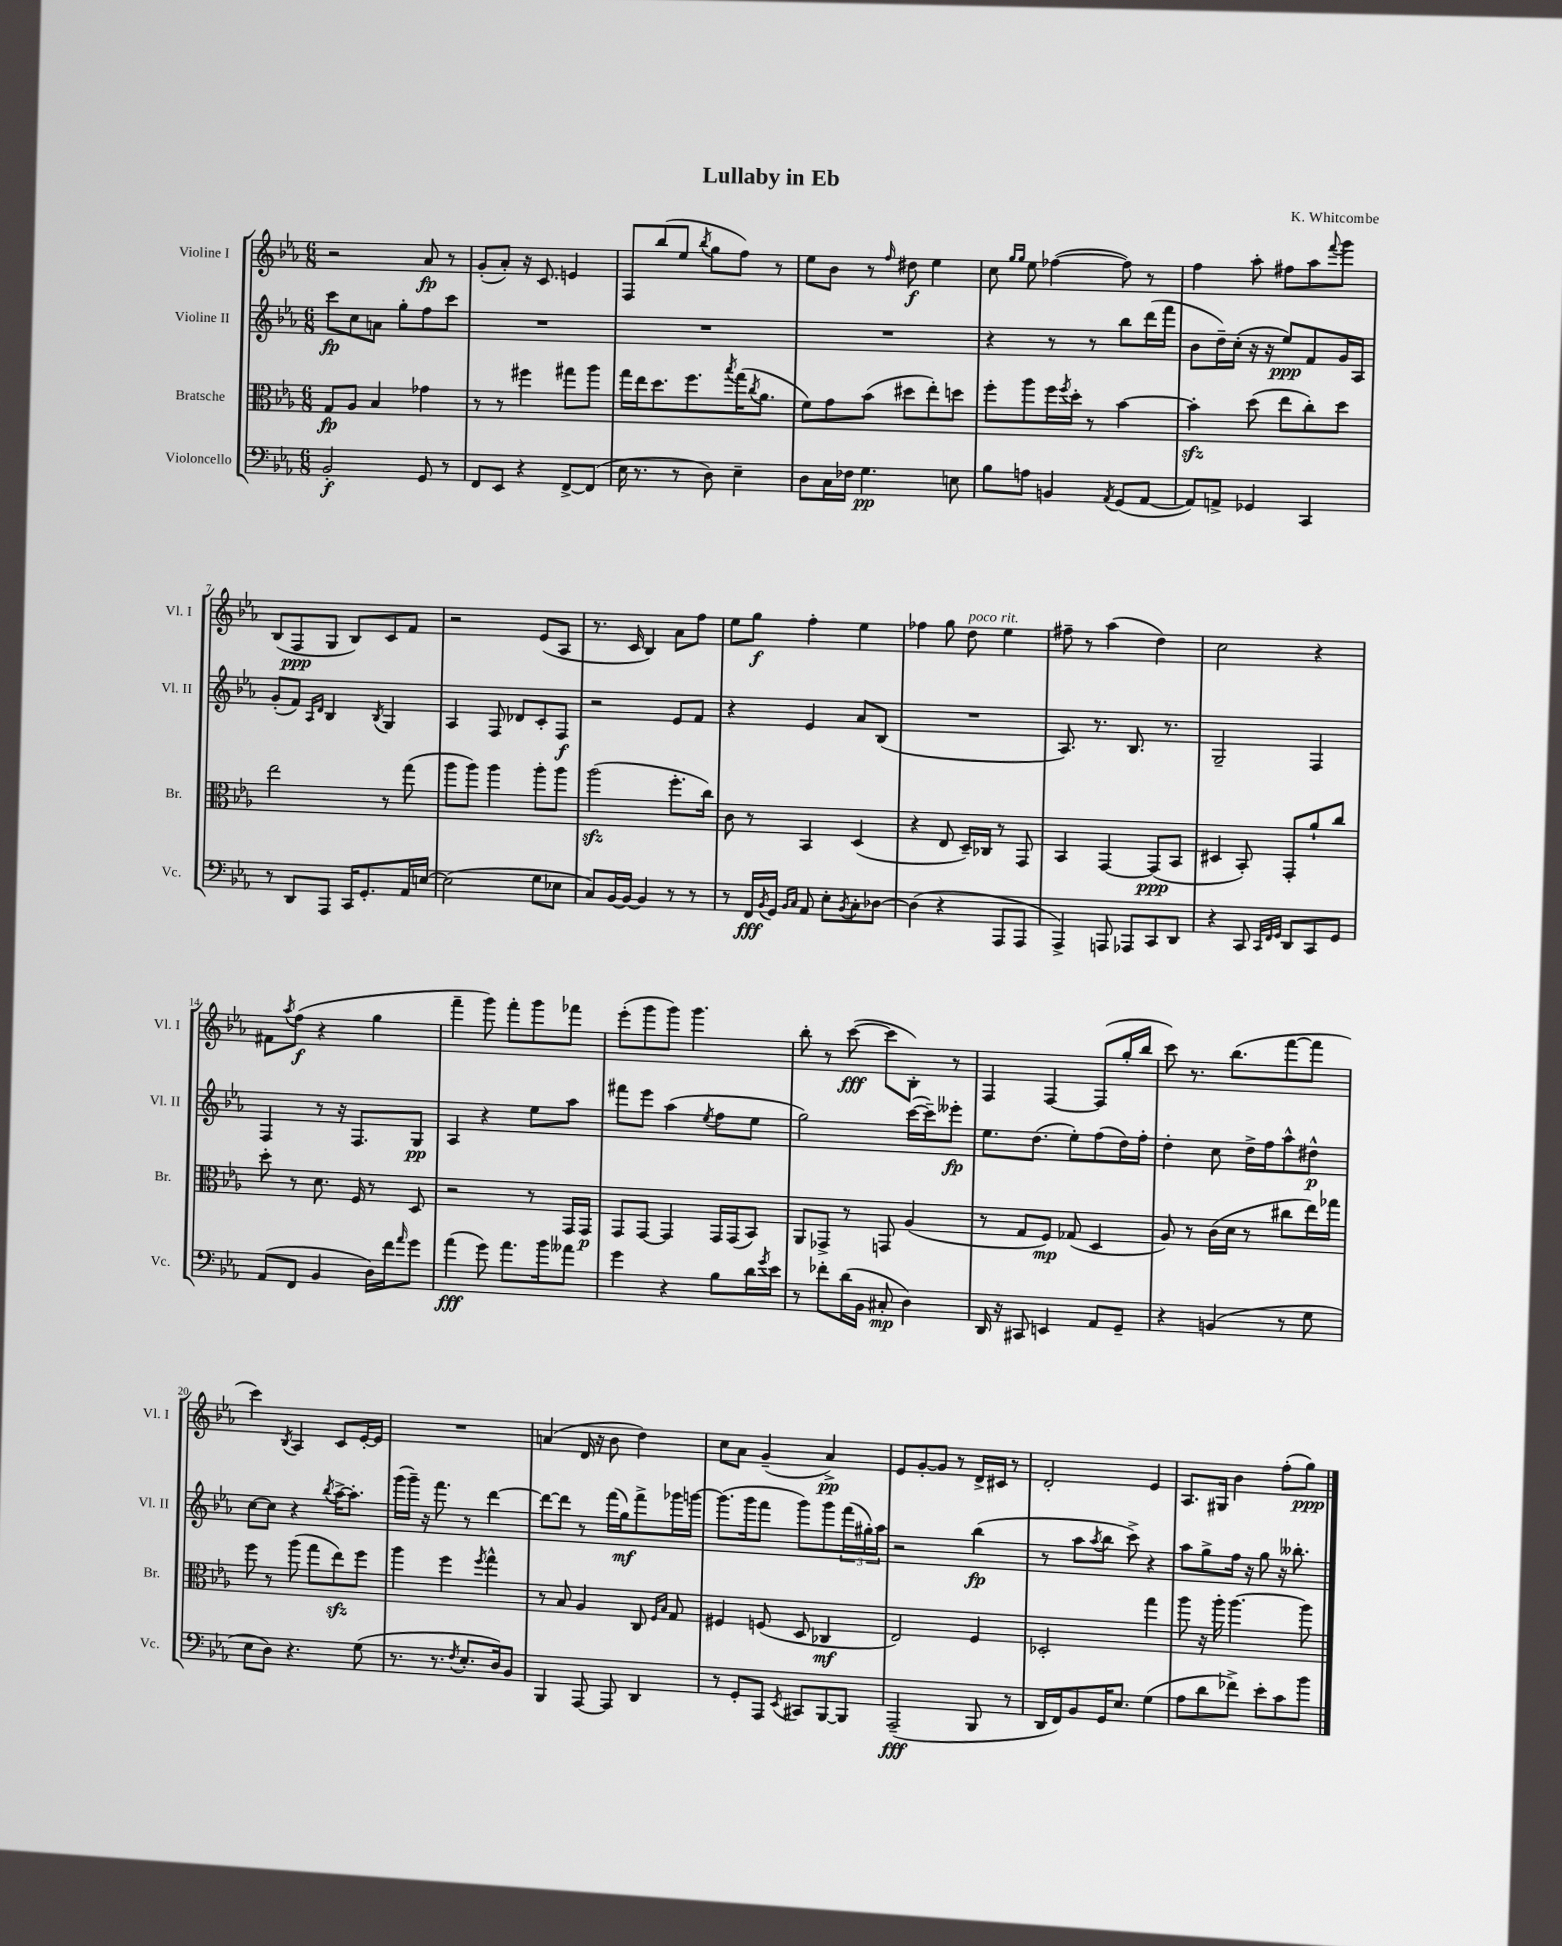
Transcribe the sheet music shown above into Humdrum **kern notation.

**kern	**kern	**kern	**kern
*staff4	*staff3	*staff2	*staff1
*clefF4	*clefC3	*clefG2	*clefG2
*k[b-e-a-]	*k[b-e-a-]	*k[b-e-a-]	*k[b-e-a-]
*M6/8	*M6/8	*M6/8	*M6/8
2BB-'	8G	8ccc	2r
.	8A-	8cc	.
.	4B-	8a	.
.	.	8gg'	.
8GG	4g-	8ff	8a-
8r	.	8ccc	8r
=	=	=	=
8FF	8r	2.r	(8g'
8EE-	8r	.	8a-')
4r	4ff#	.	16r
.	.	.	8.c
[8FF^	8gg#	.	4e
(8FF]	8aa-	.	.
=	=	=	=
16E-	16gg	2.r	8F
8.r	16ee-	.	.
.	8.dd	.	(8bb-
8r	.	.	8ee-
.	8.ff	.	.
.	.	.	8qbb-
8D)	.	.	8gg
.	8qbb-	.	.
4E-~	(16gg	.	8ff)
.	8qcc	.	.
.	8.a-	.	.
.	.	.	8r
=	=	=	=
8D	8f)	2.r	8ee-
16C	8g	.	8b-
16F-	.	.	.
4.G	(8b-	.	8r
.	.	.	16qqff
.	8dd#	.	8dd#
.	8ee-')	.	4ee-
8E	8dd	.	.
=	=	=	=
8B-	8ff'	4r	8cc
.	.	.	16qqgg
.	.	.	16qqgg
8A	8aa-	.	8ee-
4BB	16ff	8r	([4ff-
.	8qff	.	.
.	16dd'	.	.
.	8r	8r	.
8qAA-	.	.	.
(8GG	[4b-	8bb-	8ff-])
[8AA-	.	(16ddd	8r
.	.	16fff	.
=	=	=	=
8AA-])	4b-']	8b-	4ff
8AA^	.	16dd~)	.
.	.	(16cc'	.
4GG-	(8dd	16r	8aa-'
.	.	16r	.
.	8ee-	8ee-)	8ff#
4CC	8cc')	8f	8aa-
.	.	.	8qqfff
.	8dd	16g	8ggg
.	.	16A-	.
=	=	=	=
8r	2ee-	(8g'	(8B-
8DD	.	8f)	8F
.	.	16qqA-	.
.	.	16qqd	.
8AAA-	.	4B-	8G
16CC	.	.	8B-)
8.GG'	.	.	.
.	.	8qB-	.
.	8r	4G	8c
16AA-	(8gg	.	8f
[16E	.	.	.
=	=	=	=
(2E]	8aa-	4A-	2r
.	8aa-)	.	.
.	4aa-	8F	.
.	.	8d-	.
8G	8aa-'	8c'	(8e-
8E-	8aa-	8F	8A-
=	=	=	=
8C)	(2aa-	2r	8.r
[16BB-	.	.	.
16BB-_	.	.	16c
4BB-]	.	.	4B-)
8r	8.ff'	8e-	8a-
8r	.	8f	8ff
.	16cc)	.	.
=	=	=	=
8r	8c	4r	8ee-
16FF	8r	.	8gg
8qBB-	.	.	.
16GG	.	.	.
16qqBB-	.	.	.
16qqC	.	.	.
8AA-	4BB-	4e-	4ff'
8E-'	.	.	.
8qBB-	.	.	.
8C'	(4D	8a-	4ee-
[8D-	.	(8B-	.
=	=	=	=
(4D-]	4r	2.r	4ff-
4r	8E-	.	8gg
.	16D~)	.	8dd
.	16C-	.	.
8AAA-	8r	.	4ee-
8AAA-	8GG	.	.
=	=	=	=
4AAA-^)	4BB-	8.A-)	8ff#~
.	.	.	8r
.	.	8.r	.
8AAA	[4GG	.	(4aa-
8AAA-	.	8.B-	.
8CC	(8GG]	.	4dd)
.	.	8.r	.
8DD	8BB-	.	.
=	=	=	=
4r	4D#	2G~	2cc
8CC	8BB-')	.	.
32qqCC	.	.	.
32qqFF	.	.	.
32qqGG	.	.	.
8DD	8GG'	.	.
8CC	8a-`	4F	4r
8GG	8cc	.	.
=	=	=	=
(8AA-	8dd'	4F	8f#
.	.	.	8qaa-
8FF	8r	.	(8ff
4BB-	8.d	8r	4r
.	.	16r	.
.	16F	8.F	.
16D)	8r	.	4gg
16f	.	.	.
16qqa-	.	.	.
8g	8D	8G	.
=	=	=	=
(4a-	2r	4A-	4fff~
8g)	.	4r	8ggg)
8.a-	.	.	8fff'
.	8r	8ee-	8ggg
16b-	.	.	.
8a--	16GG	8aa-	8fff-
.	16GG	.	.
=	=	=	=
4g	8GG	8fff#	(8eee-'
.	[8GG	8eee-	8ggg
4r	4GG]	(4aa-	8ggg)
.	.	.	4.ggg
.	.	8qee-	.
8B-	16GG	8ff	.
.	(16GG	.	.
16d	8BB-)	8ee-	.
8qg	.	.	.
16e-	.	.	.
=	=	=	=
8r	8AA-	2gg)	8bb-'
8f-'	8GG-^	.	8r
(16d	8r	.	([8ccc
16BB-	.	.	.
8C#'	8GG	.	8ccc]
4D)	(4A-	([16ccc	8B-')
.	.	16ccc~])	.
.	.	8eee--'	8r
=	=	=	=
16DD	8r	8.ee-	4F
16r	.	.	.
8CC#	8G	.	.
.	.	(8.dd	.
4EE	8F)	.	[4F
.	(8G-	8ee-')	.
8AA-	4D	(8ff	(8F]
8GG~	.	16dd)	16gg'
.	.	16ff'	16bb-
=	=	=	=
4r	8A-)	4dd'	8ccc)
.	8r	.	8.r
(4BB	(16c	8cc	.
.	16d	.	(8.bb-
.	8r	16dd^	.
.	.	16ff	.
8r	8cc#	8aa-^^	[8fff
8G	16ee-)	8dd#^^	8fff]
.	16gg-	.	.
=	=	=	=
8E-	8ff	[8cc	4ccc)
8D)	8r	8cc]	.
.	.	.	8qB-
4.r	(8aa-	4r	4A-
.	8gg	.	.
.	.	8qbb-	.
.	8ee-)	[16aa-^	8c
.	.	8.aa-']	.
(8G	8ff	.	[16e-'
.	.	.	16e-]
=	=	=	=
8.r	4aa-	(16ggg	2.r
.	.	16ggg~)	.
.	.	16r	.
8.r	.	8.fff	.
.	4ff	.	.
8qF	.	.	.
8.E-'	.	8r	.
.	8qff	.	.
.	4gg^^	[4ddd	.
16D)	.	.	.
8BB-	.	.	.
=	=	=	=
4BBB-	8r	8ddd_	(4a
.	8B-	8ddd]	.
[8AAA-	4A-	8r	16d
.	.	.	16r
8AAA-]	.	(16fff	8b-
.	.	16gg)	.
4DD	8C	8fff^	4dd)
.	16qqF	.	.
.	16qqB-	.	.
.	8G	16ggg-	.
.	.	[16ggg	.
=	=	=	=
8r	4F#	(8.ggg]	8cc
8GG'	.	.	8a-
.	.	16ggg	.
8AAA-	(8F	8fff	(4g~
8qEE-	.	.	.
8CC#	8D	8ggg)	.
[8BBB-	4C-	8ggg	4a-^)
8BBB-]	.	(24fff	.
.	.	24gg#')	.
.	.	24aa-	.
=	=	=	=
(2AAA-~	2E-)	2r	8e-
.	.	.	[8g'
.	.	.	8g]
.	.	.	8r
8BBB-	4F	(4bb-	16d^
.	.	.	16c#
8r	.	.	8r
=	=	=	=
16DD	2D-'	8r	2d'
16FF)	.	.	.
8BB-	.	8aa-	.
.	.	8qaa-	.
16GG	.	8bb-	.
8.E-	.	.	.
.	.	8ccc^)	.
(4G	4gg	4r	4e-
=	=	=	=
8A-	8aa-	8aa-	8.A-
8d	16r	8gg^	.
.	16aa-'	.	16G#
8f-^)	[4.aa-	16ff	4b-
.	.	16r	.
8e-'	.	8gg	.
8c	.	16r	(8ff'
.	.	8.bb--'	.
8b-	8aa-]	.	8gg)
==	==	==	==
*-	*-	*-	*-
